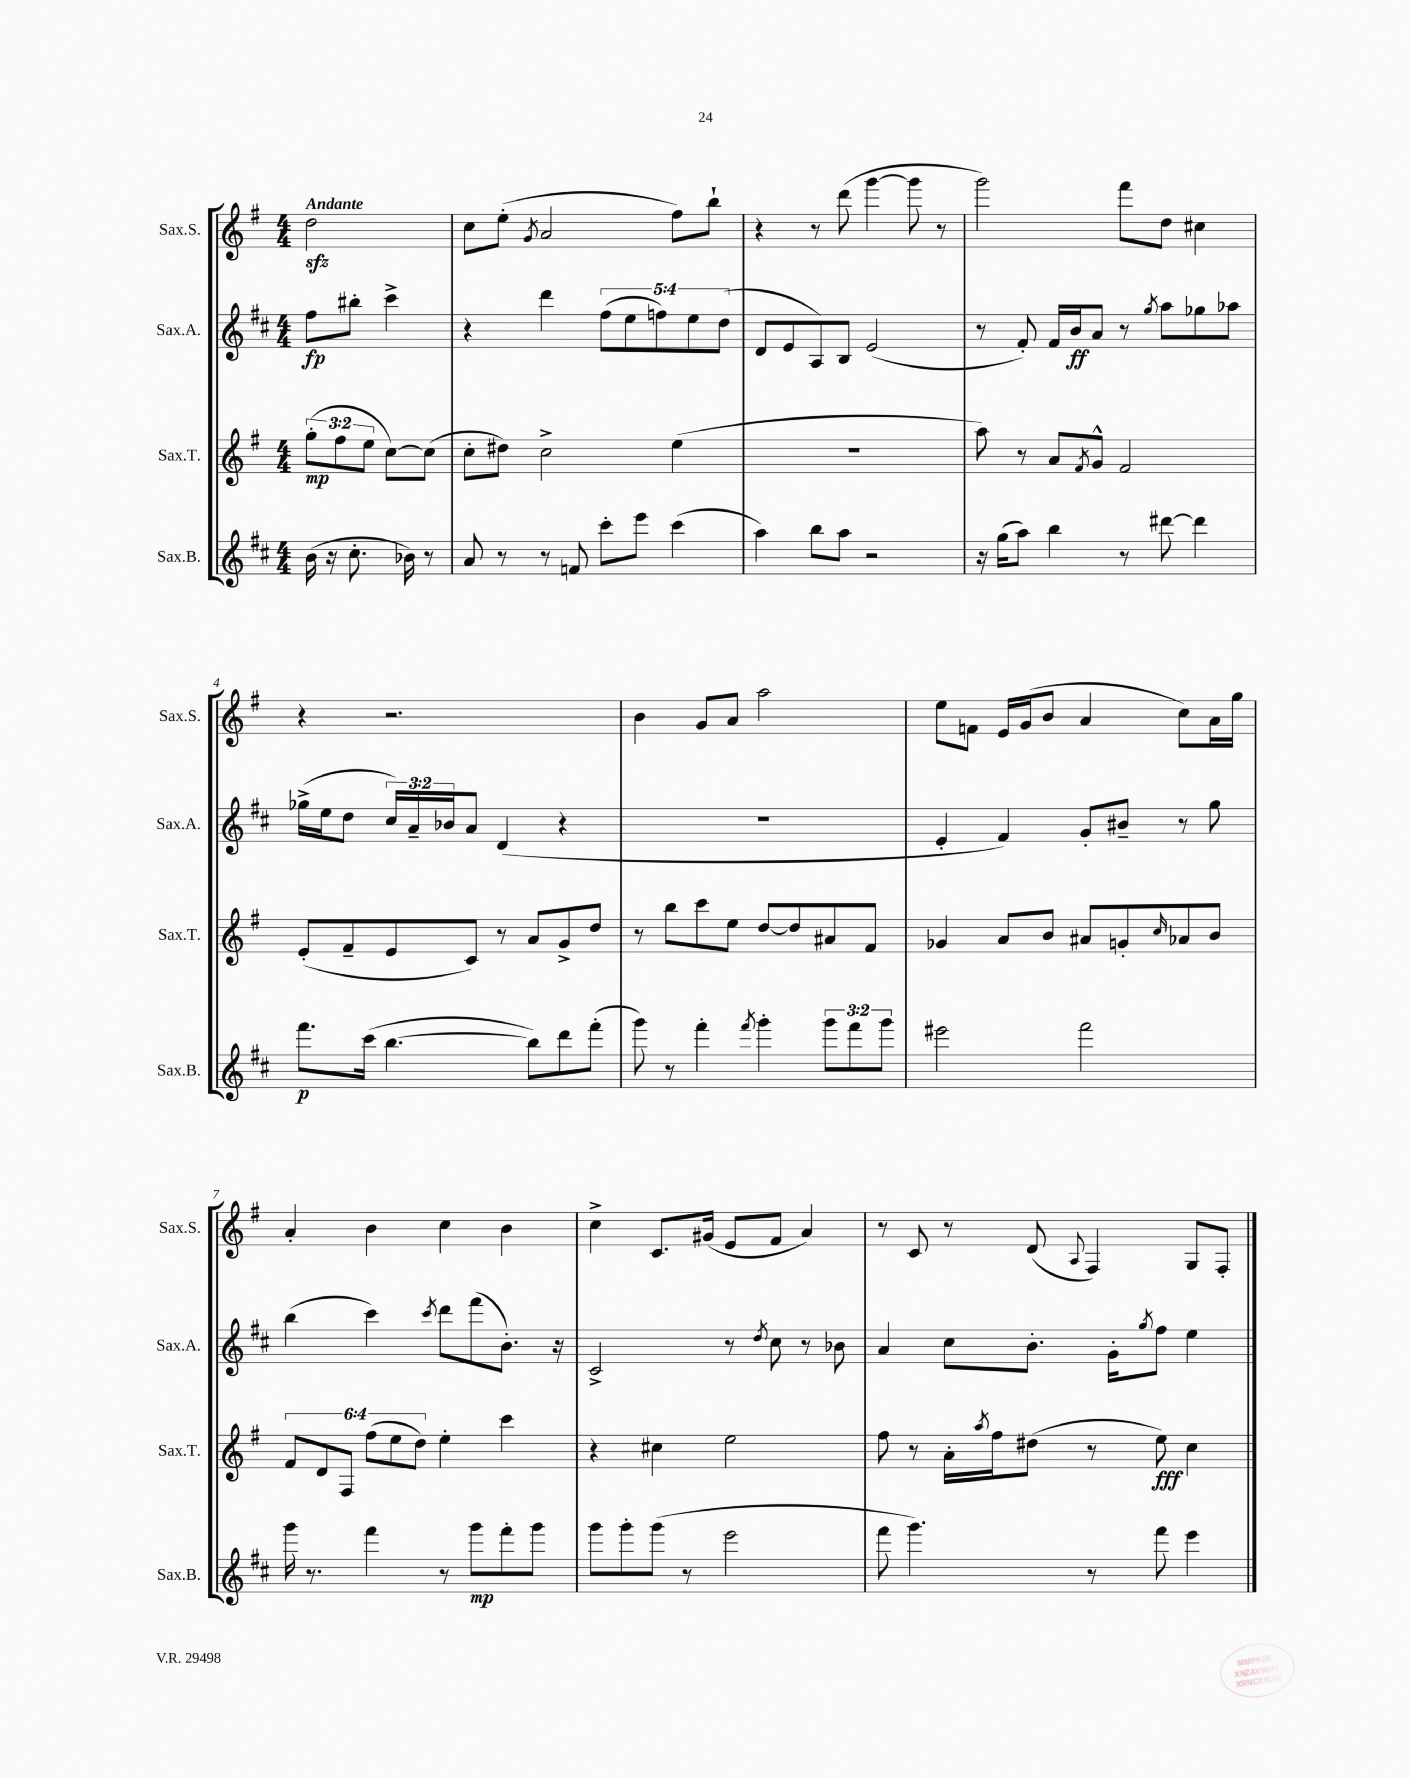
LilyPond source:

<<
\new StaffGroup <<
\new Staff = "s0" \with { instrumentName = "Sax.S." shortInstrumentName = "Sax.S." } {
    \clef treble \key g \major \numericTimeSignature \time 4/4 \partial 2 \tempo "Andante"
    d''2\sfz |
    c''8 e''8-.( \acciaccatura { g'8 } a'2 fis''8) b''8-! |
    r4 r8 d'''8( g'''4~ g'''8 r8 |
    g'''2) fis'''8 d''8 cis''4 |
    r4 r2. |
    b'4 g'8 a'8 a''2 |
    e''8 f'8 e'16 g'16( b'8 a'4 c''8) a'16 g''16 |
    a'4-. b'4 c''4 b'4 |
    c''4-> c'8. gis'16( e'8 fis'8 a'4) |
    r8 c'8 r8 d'8( \appoggiatura { a8 } fis4) g8 fis8-. \bar "|." |
}
\new Staff = "s1" \with { instrumentName = "Sax.A." shortInstrumentName = "Sax.A." } {
    \clef treble \key d \major \numericTimeSignature \time 4/4 \override Staff.TupletNumber.text = #tuplet-number::calc-fraction-text \partial 2
    fis''8\fp bis''8-. cis'''4-> |
    r4 d'''4 \tuplet 5/4 { fis''8( e''8 f''8) e''8 d''8( } |
    d'8 e'8 a8) b8 e'2( |
    r8 fis'8-.) fis'16 b'16\ff a'8 r8 \acciaccatura { g''8 } a''8 ges''8 aes''8 |
    ges''16->( e''16 d''8 \tuplet 3/2 { cis''16) a'16-- bes'16 } a'8 d'4( r4 |
    R1 |
    e'4-. fis'4) g'8-. bis'8-- r8 g''8 |
    b''4( cis'''4) \acciaccatura { cis'''8 } d'''8 fis'''8( b'8.-.) r16 |
    cis'2-> r8 \acciaccatura { d''8 } cis''8 r8 bes'8 |
    a'4 cis''8 b'8.-. g'16-. \acciaccatura { g''8 } fis''8 e''4 \bar "|." |
}
\new Staff = "s2" \with { instrumentName = "Sax.T." shortInstrumentName = "Sax.T." } {
    \clef treble \key g \major \numericTimeSignature \time 4/4 \override Staff.TupletNumber.text = #tuplet-number::calc-fraction-text \partial 2
    \tuplet 3/2 { g''8-.\mp( fis''8 e''8 } c''8~) c''8( |
    c''8-. dis''8) c''2-> e''4( |
    R1 |
    a''8) r8 a'8 \acciaccatura { fis'8 } g'8-^ fis'2 |
    e'8-.( fis'8-- e'8 c'8) r8 a'8 g'8-> d''8 |
    r8 b''8 c'''8 e''8 d''8~ d''8 ais'8 fis'8 |
    ges'4 a'8 b'8 ais'8 g'8-. \grace { c''16 } aes'8 b'8 |
    \tuplet 6/4 { fis'8 d'8 fis8 fis''8( e''8 d''8) } e''4-. c'''4 |
    r4 cis''4 e''2 |
    fis''8 r8 a'16-. \acciaccatura { a''8 } fis''16 dis''8( r8 e''8\fff) c''4 \bar "|." |
}
\new Staff = "s3" \with { instrumentName = "Sax.B." shortInstrumentName = "Sax.B." } {
    \clef treble \key d \major \numericTimeSignature \time 4/4 \override Staff.TupletNumber.text = #tuplet-number::calc-fraction-text \partial 2
    b'16( r16 cis''8.-. bes'16) r8 |
    a'8 r8 r8 f'8 cis'''8-. e'''8 cis'''4( |
    a''4) b''8 a''8 r2 |
    r16 g''16( a''8) b''4 r8 dis'''8~ dis'''4 |
    fis'''8.\p cis'''16( b''4.~ b''8) d'''8 fis'''8-.( |
    g'''8) r8 fis'''4-. \acciaccatura { fis'''8 } g'''4-. \tuplet 3/2 { g'''8 fis'''8 g'''8 } |
    eis'''2 fis'''2 |
    g'''16 r8. fis'''4 r8 g'''8\mp fis'''8-. g'''8 |
    g'''8 g'''8-. g'''8( r8 e'''2 |
    fis'''8 g'''4.) r8 fis'''8 e'''4 \bar "|." |
}
>>
>>
